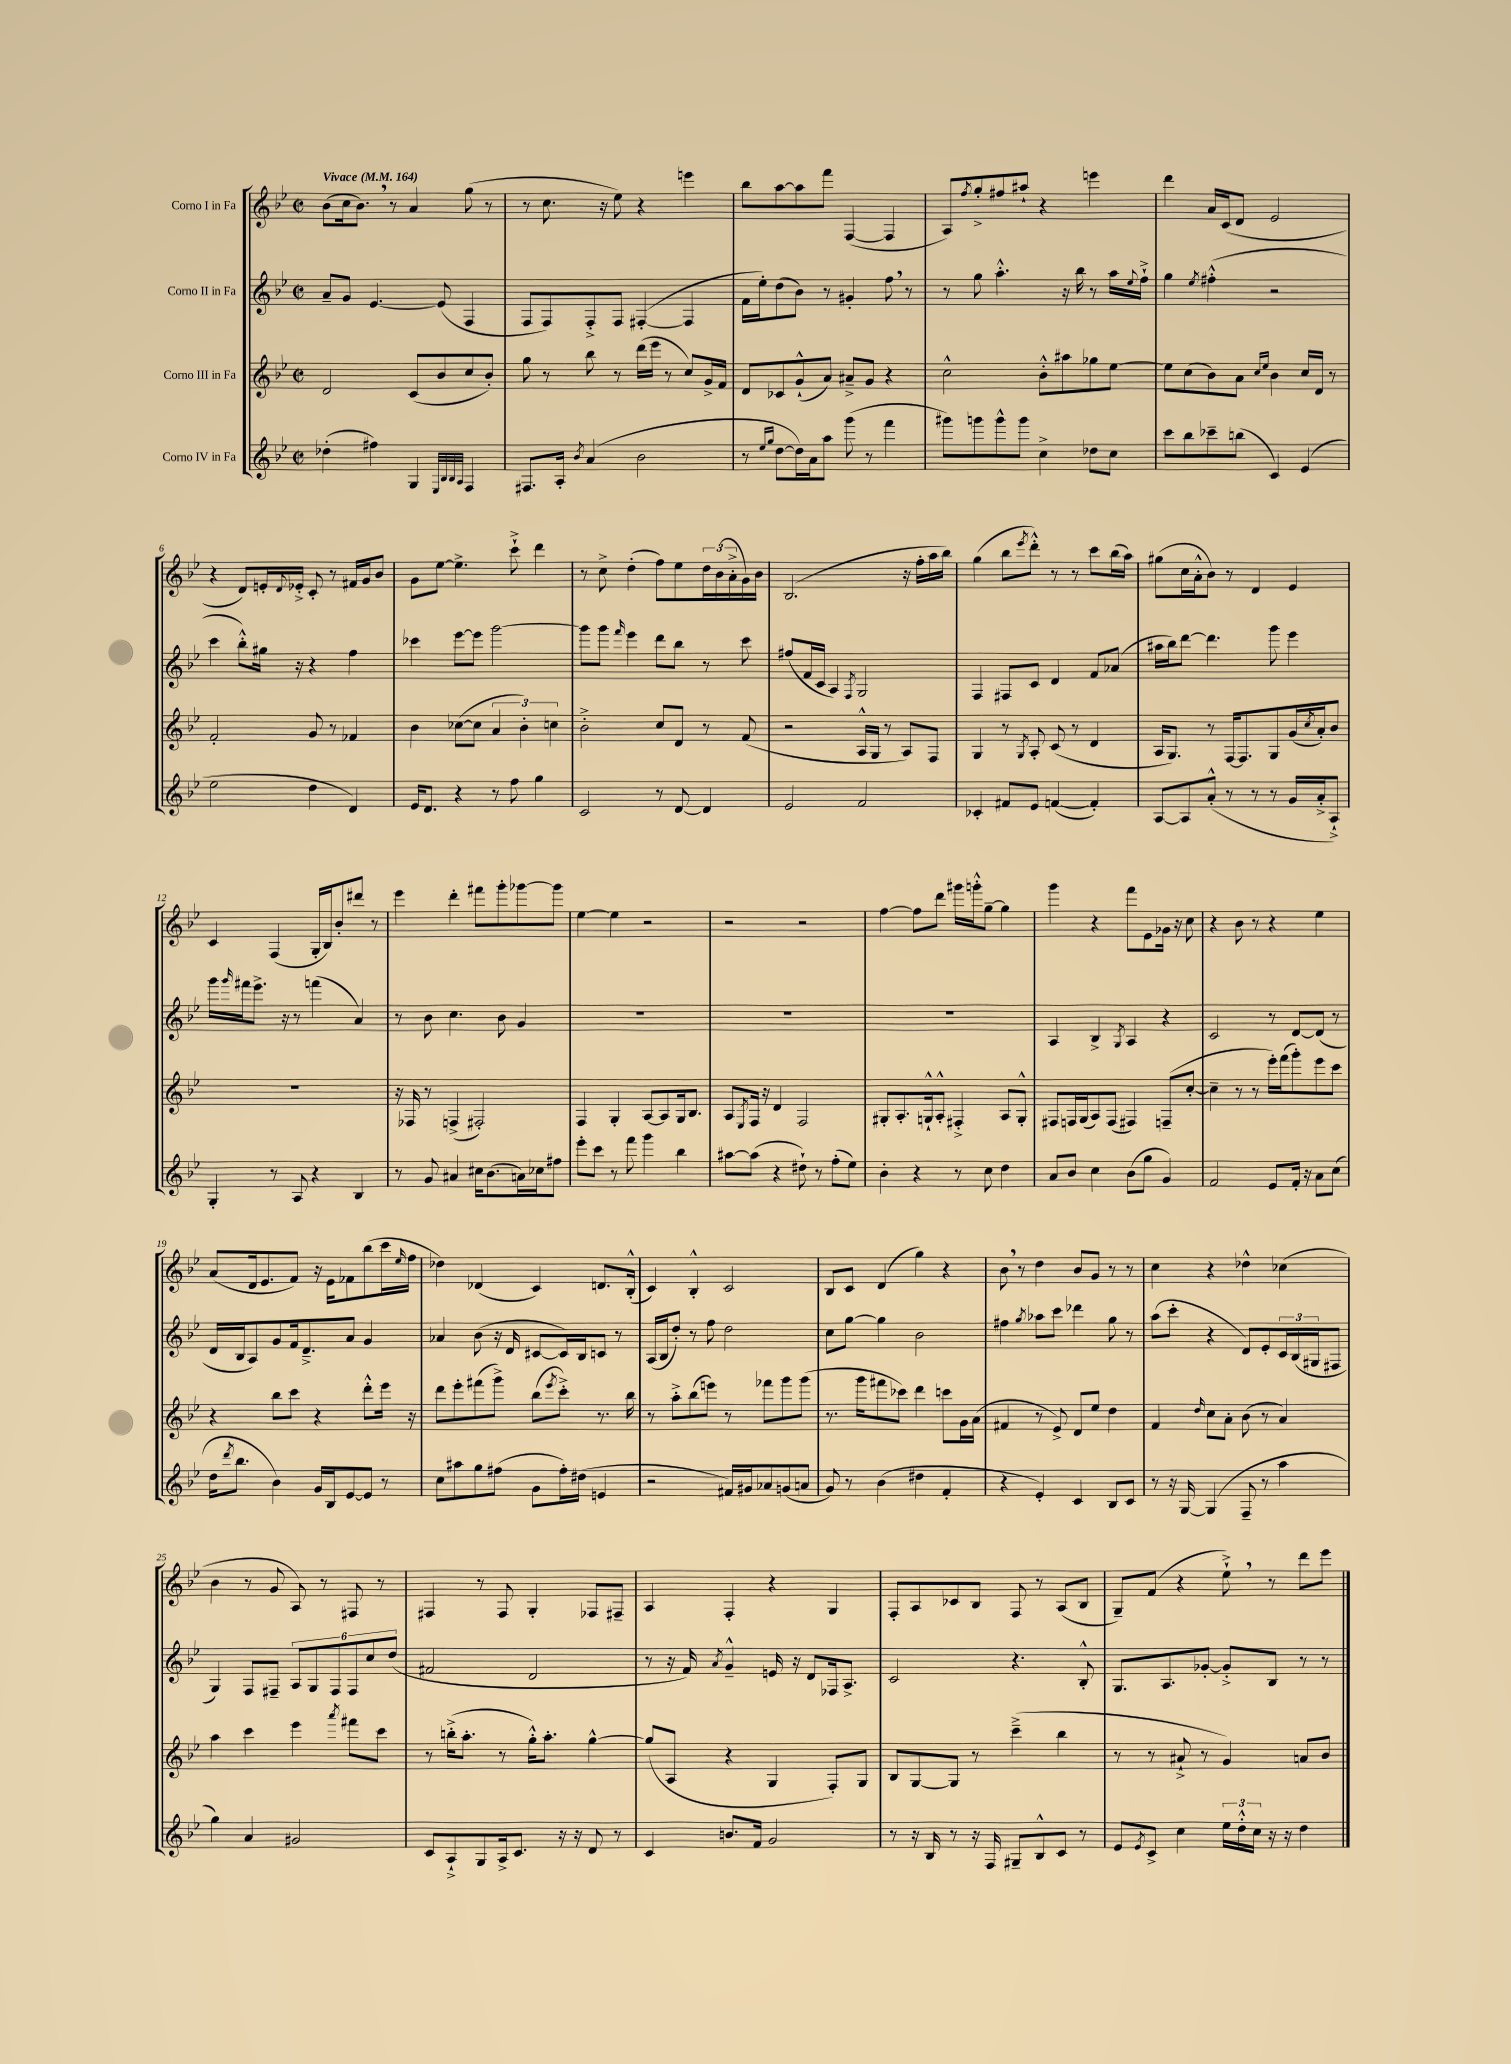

**kern	**kern	**kern	**kern
*staff4	*staff3	*staff2	*staff1
*clefG2	*clefG2	*clefG2	*clefG2
*k[b-e-]	*k[b-e-]	*k[b-e-]	*k[b-e-]
*M2/2	*M2/2	*M2/2	*M2/2
*met(c|)	*met(c|)	*met(c|)	*met(c|)
*MM164	*MM164	*MM164	*MM164
(4dd-'	2d	8a~	(8b-
.	.	8g	16cc
.	.	.	8.b-)
4ff#)	.	[4.e-	.
.	.	.	8r
4G	(8c	.	4a
.	8b-	(8e-]	.
32qqE-	.	.	.
32qqB-	.	.	.
32qqB-	.	.	.
32qqA	.	.	.
4F	8cc	4F	(8gg
.	8b-')	.	8r
=	=	=	=
8.F#	8gg	8F	8r
.	8r	8F)	8.cc
16A'	.	.	.
8qb-	.	.	.
(4a	8bb-	8F'^	.
.	.	.	16r
.	8r	8F	8ee-)
2b-	(16ddd	([4F#'	4r
.	16eee-	.	.
.	8r	.	.
.	8cc)	4F#]	4eee
.	16g^	.	.
.	16f	.	.
=	=	=	=
8r	8d	16f	8bb-
.	.	16ee-')	.
16qqee-	.	.	.
16qqgg	.	.	.
[8dd	8c-	(8dd	[8aa
16dd])	(8g`^^	8b-)	8aa]
16a	.	.	.
8aa	8a)	8r	8fff
(8ggg	8a#~^	4g#'	([4F
8r	8g	.	.
4fff	4r	8ff	4F]
.	.	8r	.
=	=	=	=
8ggg#)	2cc^^	8r	8A)
.	.	.	8qff
8ggg	.	8gg	8gg'^
8ggg^^	.	4.aa'^^	8ff#
8ggg	.	.	8aa#`
4cc^	8b-'^^	.	4r
.	8aa#	16r	.
.	.	16bb-	.
8dd-	8gg-	8r	4eee
8cc	[8ee-	16aa	.
.	.	8qqee-	.
.	.	16ff`^	.
=	=	=	=
8ccc	8ee-]	4gg	4ddd
8bb-	(8cc	.	.
.	.	8qee-	.
8ccc-~	8b-)	(4ff#'^^	16a
.	.	.	(16c
(8bb	8a	.	8d
.	16qqcc	.	.
.	16qqee-	.	.
4c)	4b-	2r	2e-
(4e-	16cc	.	.
.	16d	.	.
.	8r	.	.
=	=	=	=
2ee-	2f'	4ccc	4r
.	.	8bb-'^^)	8d)
.	.	16gg#	16e'
.	.	.	8qqd
.	.	16r	16e-'^
4dd	8g	4r	8c'
.	8r	.	8r
4d)	4f-	4ff	16f#
.	.	.	16g
.	.	.	8b-
=	=	=	=
16e-	4b-	4ccc-	8g
8.d	.	.	.
.	.	.	[8ee-
4r	([8cc-	[8eee-	4.ee-^]
.	8cc-]	8eee-]	.
8r	6a	[2ggg	.
8ff	.	.	8ccc`^
.	6b-')	.	.
4gg	.	.	4ddd
.	6cc	.	.
=	=	=	=
2c	2b-'^	8ggg]	8r
.	.	8ggg	8cc^
.	.	16qqfff	.
.	.	4eee-	(4dd'
8r	8cc	8ddd	8ff)
[8d	8d	8bb-	8ee-
4d]	8r	8r	24dd
.	.	.	(24b-
.	.	.	24a'^
.	(8f	8ccc	16g)
.	.	.	16b-
=	=	=	=
2e-	2r	(8ff#	(2.B-
.	.	16f	.
.	.	16c	.
.	.	4A)	.
.	.	8qF	.
2f	16A^^	2G	.
.	16G	.	.
.	8r	.	.
.	8A)	.	16r
.	.	.	16ff'
.	8F	.	16aa
.	.	.	16bb-)
=	=	=	=
4c-'	4G	4F	(4gg
8f#	8r	8F#	8bb-
.	8qG	.	8qeee-
8e-	8A'	8c	8ddd'^^)
([4f	(8c	4d	8r
.	8r	.	8r
4f'])	4d	8f	8ccc
.	.	(8a-	(16bb-
.	.	.	16aa)
=	=	=	=
[8A	16A	16aa#	(8gg#
.	8.G)	16bb-)	.
8A]	.	[8ddd	16cc
.	.	.	16a'^^
(8a'^^	8r	4.ddd]	8b-)
8r	[16F	.	8r
.	8.F]	.	.
8r	.	.	4d
8r	8G	8ggg	.
16g	(16g	4eee-	4e-
.	8qcc	.	.
16a'^	16a')	.	.
8A`^)	8b-	.	.
=	=	=	=
4G'	1r	16ggg	4c
.	.	16qqggg	.
.	.	16fff#	.
.	.	8.eee-^	.
8r	.	.	(4F
.	.	16r	.
8A	.	8r	.
4r	.	(4fff	16G'
.	.	.	16B-)
.	.	.	8b-'
4B-	.	4a)	8ddd#
.	.	.	8r
=	=	=	=
8r	16r	8r	4eee-
.	16F-	.	.
8g	8r	8b-	.
4a#	(4F^	4.cc	4ddd'
16cc#	2F#')	.	8fff#
(8.b-	.	.	.
.	.	8b-	8ggg'
16a)	.	4g	[8ggg-
16cc-	.	.	.
8ff#	.	.	8ggg-]
=	=	=	=
8eee-'	4F	1r	[4ee-
8ccc	.	.	.
8r	4G'	.	4ee-]
8fff	.	.	.
4ggg	[8A	.	2r
.	8A]	.	.
4bb-	16G	.	.
.	8.B-	.	.
=	=	=	=
[8aa#	8A	1r	2r
.	8qE-	.	.
(8aa#]	16F	.	.
.	16r	.	.
4r	4d	.	.
8dd#`)	2F	.	2r
8r	.	.	.
(8ff'	.	.	.
8ee-)	.	.	.
=	=	=	=
4b-'	8G#'	1r	[4ff
.	8.A'	.	.
4r	.	.	8ff]
.	16G`^^	.	.
.	8A'^^	.	8ddd
8r	4F#'^	.	16ggg#
.	.	.	16ggg'^^
8cc	.	.	[8gg~
4dd	8A	.	4gg]
.	8G'^^	.	.
=	=	=	=
8a	8F#	4A	4ggg
8b-	16F	.	.
.	(16G	.	.
4cc	8A)	4B-^	4r
.	(8F	.	.
.	.	8qG	.
(8b-	4F#)	4A	8fff
8gg	.	.	8e-
4g)	(8F~	4r	16g-
.	.	.	16r
.	[8cc'	.	8cc
=	=	=	=
2f	4cc~]	2c	4r
.	8r	.	8b-
.	8r	.	8r
8e-	16eee-')	8r	4r
.	(16fff	.	.
16f'	8ggg')	[8d	.
16r	.	.	.
8a	8eee-	(8d]	4ee-
(8cc	8ccc	8r	.
=	=	=	=
16dd	4r	16d	(8a
8qddd	.	.	.
8.bb-	.	16B-	.
.	.	8A)	16d
.	.	.	8.e-
4b-)	8bb-	8g	.
.	8ccc	16f	8f)
.	.	8.d~^	.
16g	4r	.	16r
16B-	.	.	16e-
[8e-	.	8a	8f-
8e-]	8ddd'^^	4g	(8bb-
8r	16eee-	.	16ccc
.	.	.	16qqee-
.	16r	.	16ff
=	=	=	=
8cc	8ddd	4a-	4dd-)
8aa#	8eee-'	.	.
8gg	(8fff#	(8b-	(4d-
(8ff#	8ggg^)	16r	.
.	.	16d	.
8g	(8bb-	[8c#	4c)
.	8qeee-	.	.
16ff#')	8ccc'^)	16c#])	.
(16dd#	.	16B-	.
4e	8.r	8c	8.d
.	.	8r	.
.	16bb-	.	(16B-'^^
=	=	=	=
2r	8r	(16A	4c)
.	.	16B-	.
.	8aa'^	8dd')	.
.	(8bb-	8r	4B-'^^
.	8eee)	8ff	.
16f#)	8r	2dd	2c
16g#	.	.	.
8a-	8fff-	.	.
(8g	8ggg	.	.
8a	(8ggg	.	.
=	=	=	=
8g)	8.r	8cc	8B-
8r	.	[8gg	8c
.	16ggg	.	.
(4b-	8fff#	4gg]	(4d
.	8ccc-)	.	.
4dd#	4ddd	2b-	4gg)
4f'	8ccc	.	4r
.	16g	.	.
.	(16a	.	.
=	=	=	=
4r	4f#	4ff#	8b-
.	.	.	8r
.	.	8qgg	.
4e-')	8r	8aa-	4dd
.	8e-^)	8ccc	.
4c	8d	4ddd-	8b-
.	8ee-	.	8g
8B-	4dd	8gg	8r
8c	.	8r	8r
=	=	=	=
8r	4f	(8aa	4cc
16r	.	8ccc'	.
[16G	.	.	.
.	16qqdd	.	.
(4G]	8cc	4r	4r
.	8a'	.	.
8F~	(8b-	8d)	4dd-^^
8r	8r	8e-'	.
4aa	4a)	24c	(4cc-
.	.	(24B-	.
.	.	24G#	.
.	.	8F#	.
=	=	=	=
4gg)	4aa	4G)	4b-
4a	4ccc	8F	8r
.	.	8F#~	8g
2g#	4eee-	12A	8A)
.	.	12G	.
.	.	.	8r
.	.	12F#	.
.	8qaaa	.	.
.	8fff#	12F#	8F#
.	.	12cc	.
.	8ccc	.	8r
.	.	(12dd	.
=	=	=	=
8c	8r	2f#	4F#
8A`^	(16bb'^	.	.
.	8.aa'	.	.
8G	.	.	8r
16A^	8r	.	8F#
8.c	.	.	.
.	16gg'^^)	2d	4G'
.	8.aa'	.	.
16r	.	.	.
16r	.	.	.
8d	[4gg^^	.	8F-
8r	.	.	8F#~
=	=	=	=
4c	(8gg]	8r	4A
.	8A	16r	.
.	.	16f)	.
.	.	8qa	.
8.b	4r	4g~^^	4F'
16f	.	.	.
2g	4G	16e	4r
.	.	16r	.
.	.	8d	.
.	8F')	16F-	4G
.	.	8.A^	.
.	8G	.	.
=	=	=	=
8r	8B-	2c	8F'
16r	[8G	.	8A
16B-	.	.	.
8r	8G]	.	8c-
16r	8r	.	8B-
16F	.	.	.
8G#~	(4ccc~^	4.r	8F
8B-^^	.	.	8r
8c	4bb-	.	(8A
8r	.	8B-'^^	8B-
=	=	=	=
8e-	8r	8.G	8G~)
8qe-	.	.	.
8c^	8r	.	(8f
.	.	8.A	.
4cc	8a#`^	.	4r
.	8r	[8g-'	.
24ee-	4g)	8g-'^]	8ee-`^)
24dd'^^	.	.	.
24cc	.	.	.
16r	.	8B-	8r
16r	.	.	.
4dd	8a	8r	8ddd
.	8b-	8r	8eee-
==	==	==	==
*-	*-	*-	*-
